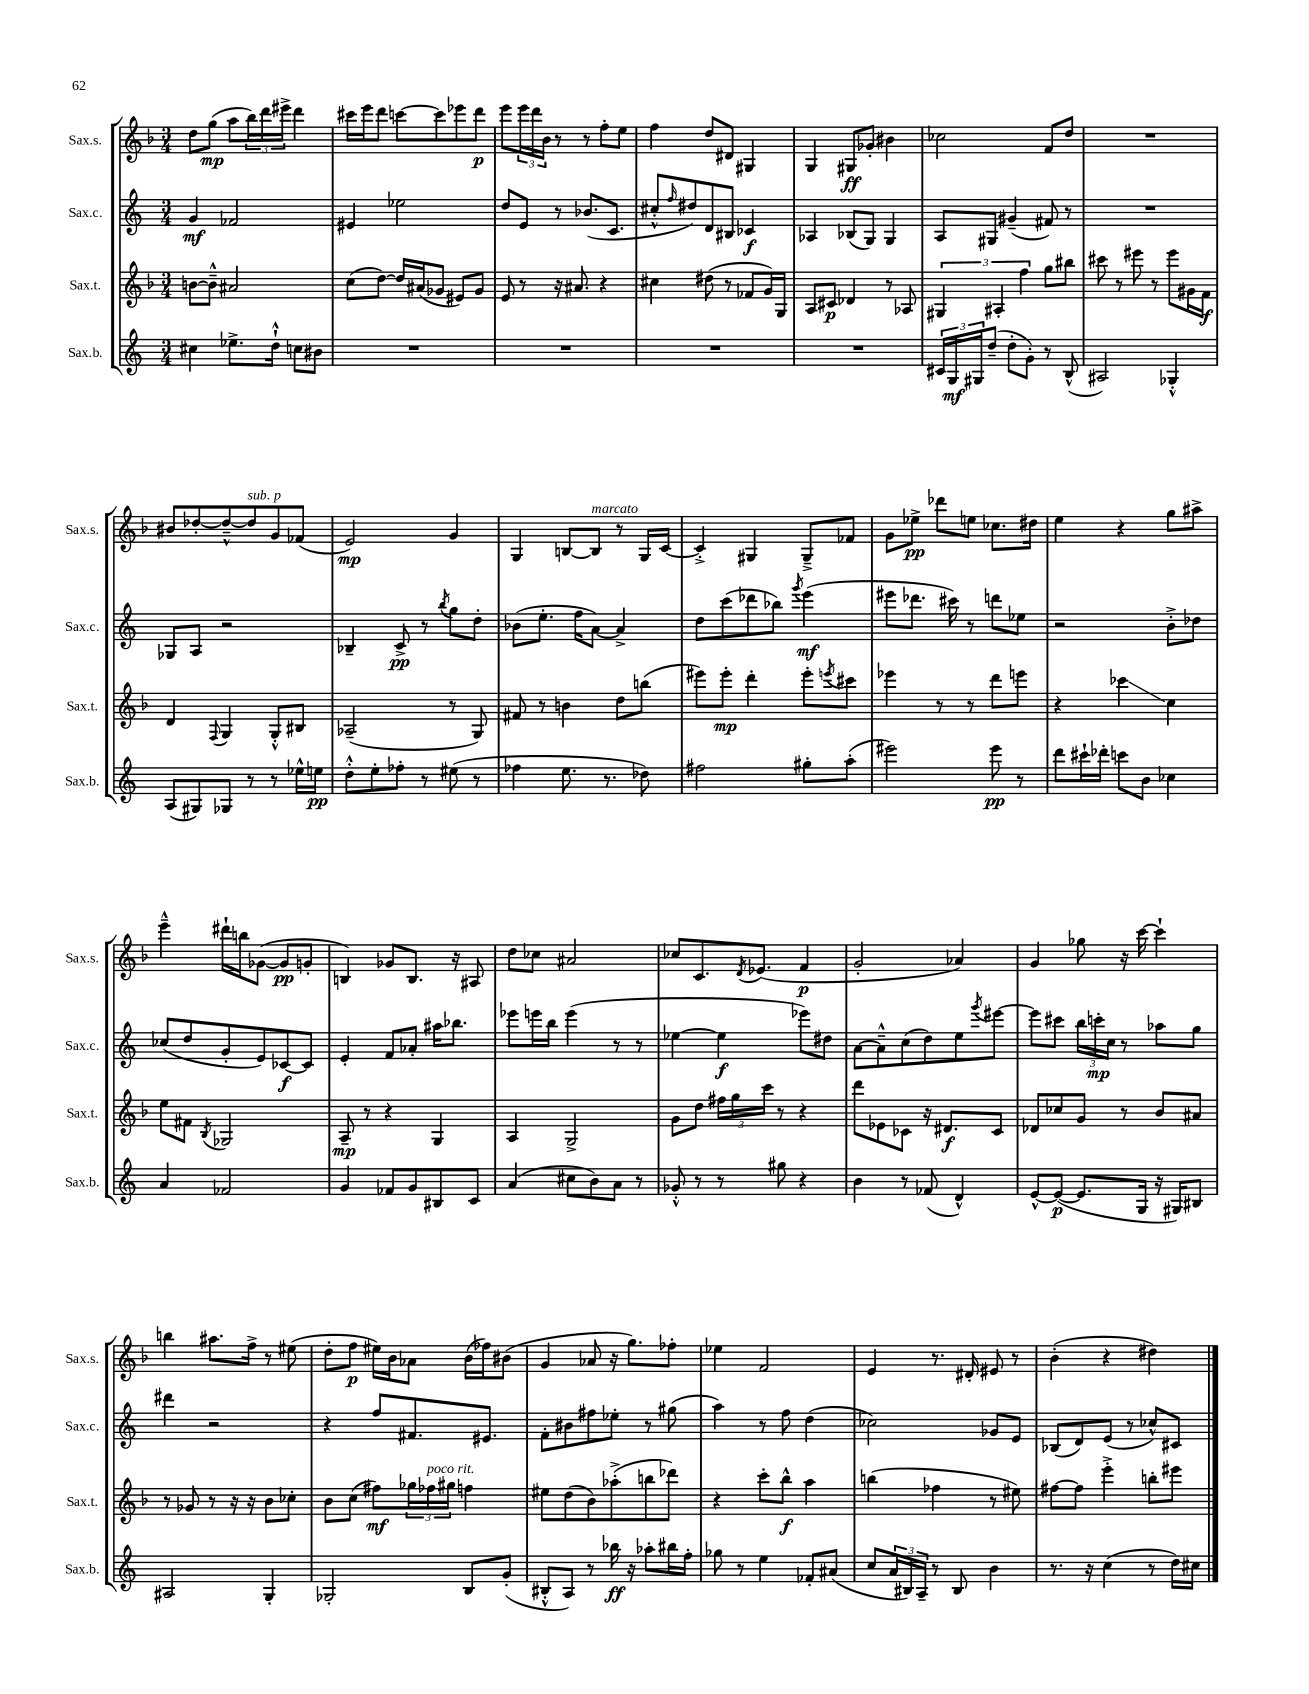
<<
\new StaffGroup <<
\new Staff = "s0" \with { instrumentName = "Sax.s." shortInstrumentName = "Sax.s." } {
    \clef treble \key f \major \numericTimeSignature \time 3/4
    d''8 g''8\mp( a''8 \tuplet 3/2 { bes''16) d'''16 eis'''16-> } d'''4 |
    cis'''16 e'''16 d'''8 c'''8~ c'''8 ees'''8 d'''8\p |
    e'''8 \tuplet 3/2 { e'''16 d'''16 bes'16 } r8 r8 f''8-. e''8 |
    f''4 d''8 dis'8 gis4 |
    g4 gis8\ff ges'8-. bis'4 |
    ces''2 f'8 d''8 |
    R2. |
    bis'8 des''8~-. des''8~---^ des''8^\markup { \italic "sub. p" } g'8 fes'8( |
    e'2\mp) g'4 |
    g4 b8~ b8^\markup { \italic "marcato" } r8 g16 c'16~ |
    c'4-.-> gis4 gis8---> fes'8 |
    g'8 ees''8->\pp des'''8 e''8 ces''8. dis''16 |
    e''4 r4 g''8 ais''8-> |
    e'''4---^ dis'''16-! b''16 ges'8~( ges'8\pp g'8-. |
    b4) ges'8 b8. r16 ais8 |
    d''8 ces''8 ais'2 |
    ces''8 c'8. \acciaccatura { d'8 } ees'8.( f'4\p |
    g'2-. aes'4) |
    g'4 ges''8 r16 c'''16~ c'''4-! |
    b''4 ais''8. f''16-> r8 eis''8( |
    d''8-. f''8\p eis''16) bes'16 aes'8 bes'16( fes''16) bis'8( |
    g'4 aes'8 r16 g''8.) fes''8-. |
    ees''4 f'2 |
    e'4 r8. dis'16-. eis'8 r8 |
    bes'4-.( r4 dis''4) \bar "|." |
}
\new Staff = "s1" \with { instrumentName = "Sax.c." shortInstrumentName = "Sax.c." } {
    \clef treble \key c \major \numericTimeSignature \time 3/4
    g'4\mf fes'2 |
    eis'4 ees''2 |
    d''8 e'8 r8 bes'8.( c'8. |
    cis''8-.-^ \grace { f''16 } dis''8) d'8 bis8 ces'4\f |
    aes4 bes8( g8) g4 |
    a8 gis8 gis'4--( fis'8) r8 |
    R2. |
    ges8 a8 r2 |
    bes4-- c'8->\pp r8 \acciaccatura { b''8 } g''8 d''8-. |
    bes'8( e''8.-. f''16 a'8~) a'4-> |
    d''8 c'''8( des'''8 bes''8) \acciaccatura { g'''8 } e'''4\mf( |
    eis'''8 des'''8. cis'''16) r8 d'''8 ees''8 |
    r2 b'8-.-> des''8 |
    ces''8( d''8 g'8-. e'8) ces'8~\f ces'8 |
    e'4-. f'8 aes'8-. ais''16 bes''8. |
    ees'''8 e'''16 b''16 e'''4( r8 r8 |
    ees''4~ ees''4\f ees'''8) dis''8 |
    a'8~ a'8---^ c''8( d''8) e''8 \acciaccatura { g'''8 } eis'''8~ |
    eis'''8 cis'''8 \tuplet 3/2 { b''16 c'''16-.\mp c''16 } r8 aes''8 g''8 |
    dis'''4 r2 |
    r4 f''8 fis'8. eis'8. |
    f'8-. bis'8 fis''8 ees''8-. r8 gis''8( |
    a''4) r8 f''8 d''4( |
    ces''2) ges'8 e'8 |
    bes8( d'8) e'8( r8 ces''8-^) cis'8 \bar "|." |
}
\new Staff = "s2" \with { instrumentName = "Sax.t." shortInstrumentName = "Sax.t." } {
    \clef treble \key f \major \numericTimeSignature \time 3/4
    b'8~ b'8---^ ais'2 |
    c''8( d''8~) d''16 ais'16( ges'8 eis'8) ges'8 |
    e'8 r8 r16 ais'8. r4 |
    cis''4 dis''8( r8 fes'8 g'16) g16 |
    a8 cis'8\p des'4 r8 aes8 |
    \tuplet 3/2 { gis4 ais4-. f''4 } g''8 bis''8 |
    cis'''8 r8 eis'''8 r8 eis'''8 gis'16 f'16\f |
    d'4 \appoggiatura { f8 } g4 g8-.-^ bis8 |
    aes2--( r8 g8) |
    fis'8 r8 b'4 d''8 b''8( |
    eis'''8) eis'''8-.\mp d'''4-. eis'''8-. \acciaccatura { e'''8 } cis'''8 |
    ees'''4 r8 r8 d'''8 e'''8 |
    r4 ces'''4\glissando c''4 |
    e''8 fis'8 \acciaccatura { bes8 } ges2 |
    a8--\mp r8 r4 g4 |
    a4 g2-> |
    g'8 d''8 \tuplet 3/2 { fis''16 g''16 c'''16 } r8 r4 |
    d'''8 ees'8 ces'8 r16 dis'8.\f ces'8 |
    des'8 ces''8 g'8 r8 bes'8 ais'8 |
    r8 ges'8 r8 r16 r16 bes'8 ces''8-. |
    bes'8 c''8( fis''8\mf) \tuplet 3/2 { ges''16 fes''16^\markup { \italic "poco rit." } gis''16 } f''4 |
    eis''8 d''8( bes'8) aes''8-.->( b''8 des'''8) |
    r4 c'''8-. bes''8-^\f a''4 |
    b''4( fes''4 r8 eis''8) |
    fis''8~ fis''8 e'''4-.-> b''8-. eis'''8 \bar "|." |
}
\new Staff = "s3" \with { instrumentName = "Sax.b." shortInstrumentName = "Sax.b." } {
    \clef treble \key c \major \numericTimeSignature \time 3/4
    cis''4 ees''8.-> d''16-!-^ c''8 bis'8 |
    R2. |
    R2. |
    R2. |
    R2. |
    \tuplet 3/2 { cis'16 g16\mf gis16 } d''8--( d''8-. g'8-.) r8 b8-^( |
    ais2) ges4-.-^ |
    a8( gis8) ges8 r8 r8 ees''16-^ e''16\pp |
    d''8-.-^ e''8-. fes''8-. r8 eis''8( r8 |
    fes''4 e''8. r8. des''8) |
    fis''2 gis''8-. a''8-.( |
    eis'''2) eis'''8\pp r8 |
    d'''8 cis'''16-! des'''16-. c'''8 b'8 ces''4 |
    a'4 fes'2 |
    g'4 fes'8 g'8 bis8 c'8 |
    a'4( cis''8 b'8) a'8 r8 |
    ges'8-.-^ r8 r8 gis''8 r4 |
    b'4 r8 fes'8( d'4-^) |
    e'8~-^ e'8~\p( e'8. g16 r16 gis16) bis8 |
    ais2 g4-. |
    ges2-. b8 g'8-.( |
    bis8-.-^ a8) r8 bes''16\ff r16 aes''8-. bis''16 f''16-. |
    ges''8 r8 e''4 fes'8-. ais'8( |
    c''8 \tuplet 3/2 { a'16 bis16) a16-- } r8 bis8 b'4 |
    r8. r16 c''4( r8 d''16) cis''16 \bar "|." |
}
>>
>>
\layout { \context { \Score \remove "Bar_number_engraver" } }
